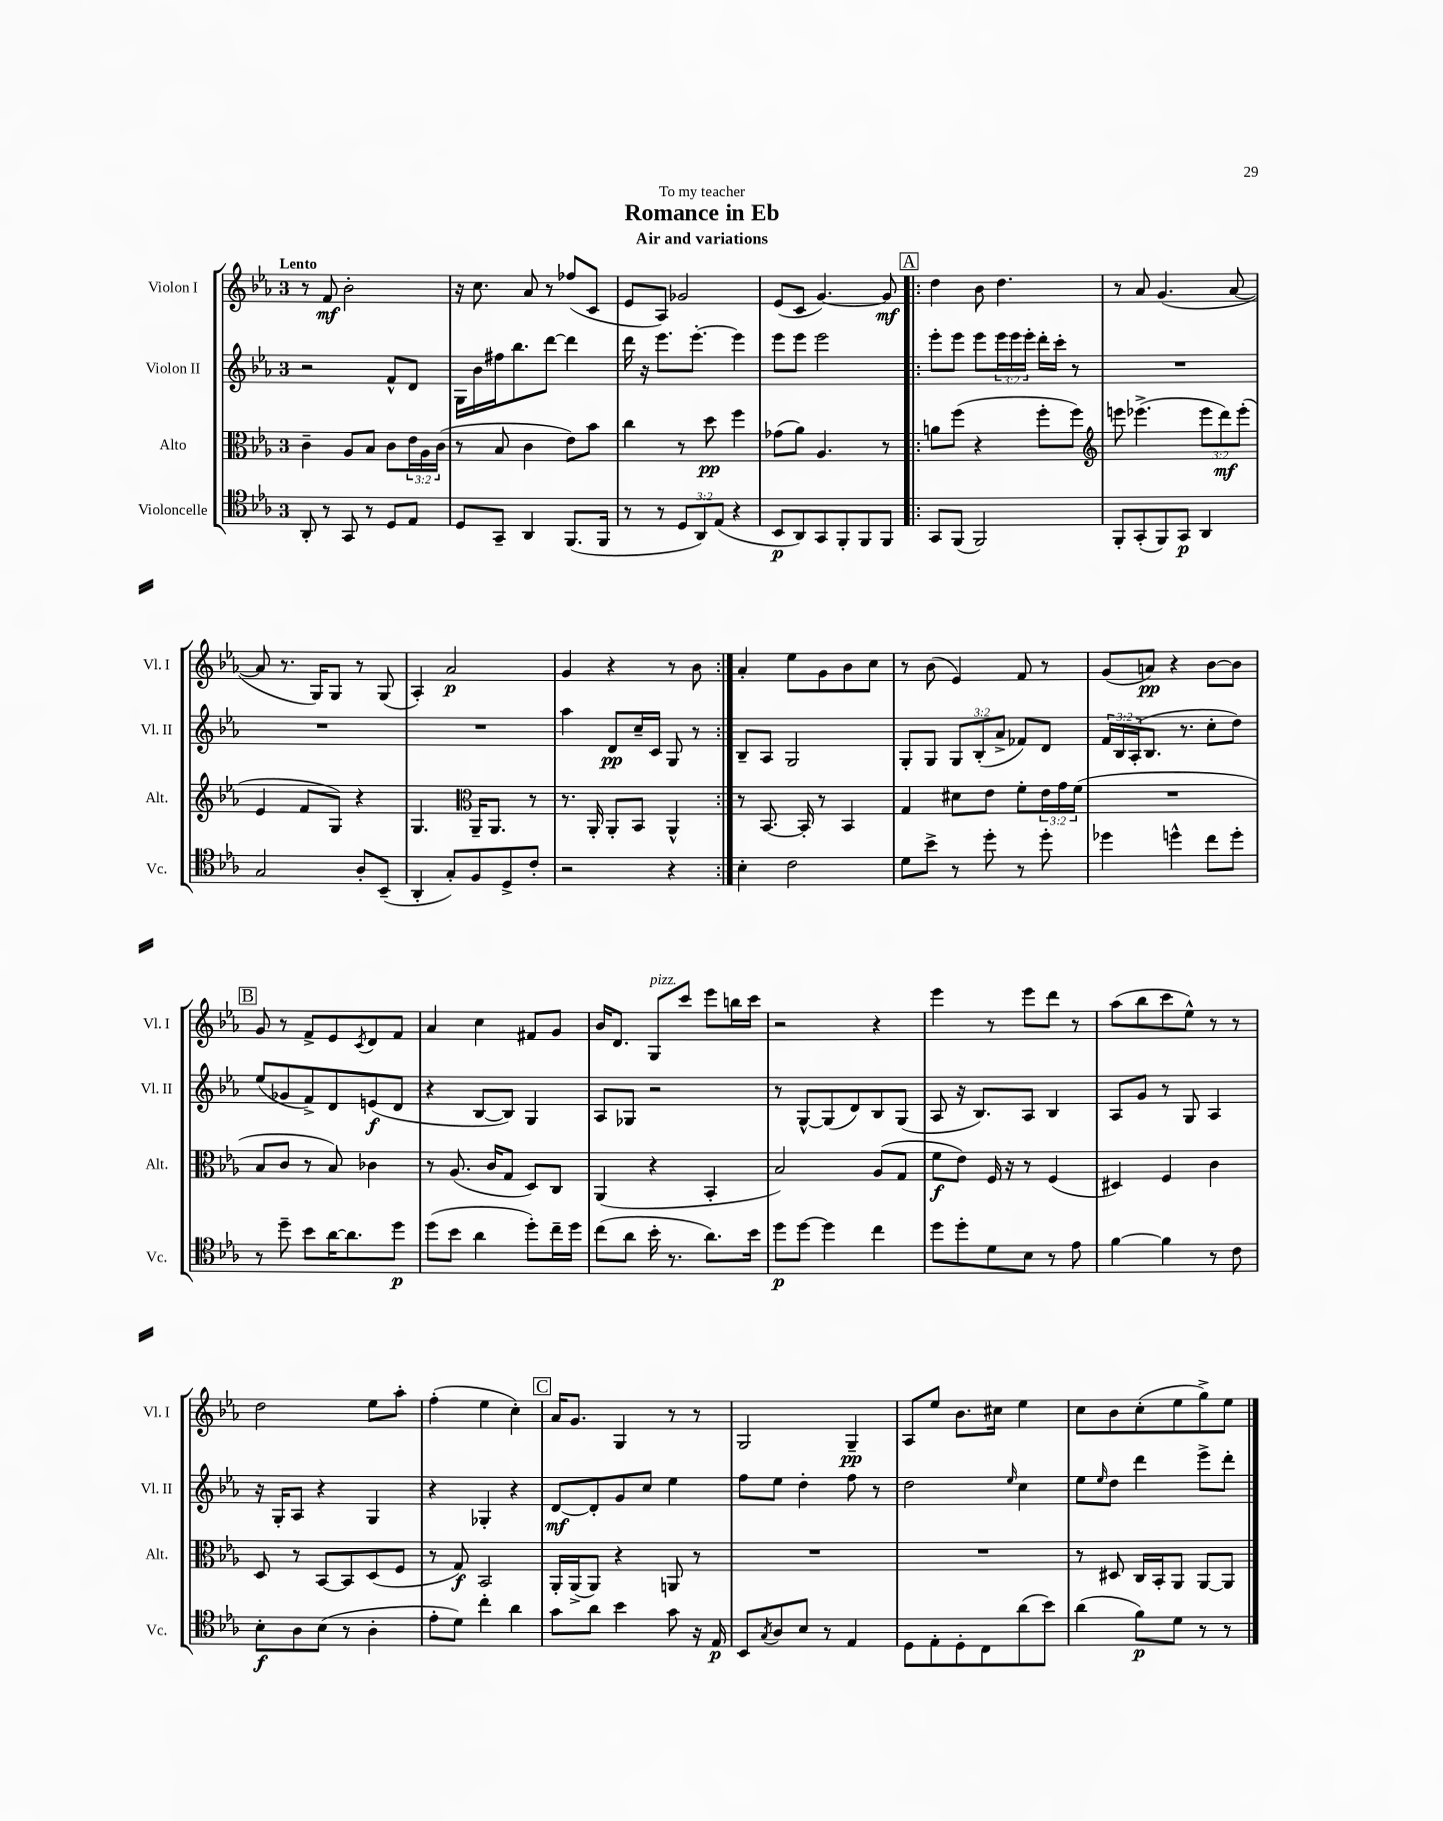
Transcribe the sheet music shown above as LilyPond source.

\header { title = "Romance in Eb" subtitle = "Air and variations" dedication = "To my teacher" }
<<
\new StaffGroup <<
\new Staff = "s0" \with { instrumentName = "Violon I" shortInstrumentName = "Vl. I" } {
    \clef treble \key ees \major \once \override Staff.TimeSignature.style = #'single-digit \time 3/4 \tempo "Lento"
    r8 f'8\mf bes'2-. |
    r16 c''8. aes'8 r8 fes''8( c'8 |
    ees'8 aes8) ges'2 |
    ees'8( c'8 g'4.~) g'8\mf |
    \repeat volta 2 { \mark \markup { \box "A" } d''4 bes'8 d''4. |
    r8 aes'8 g'4.( aes'8~ |
    aes'8 r8. g16) g8 r8 g8( |
    aes4-.) aes'2\p |
    g'4 r4 r8 bes'8 | }
    aes'4-. ees''8 g'8 bes'8 c''8 |
    r8 bes'8( ees'4) f'8 r8 |
    g'8( a'8\pp) r4 bes'8~ bes'8 |
    \mark \markup { \box "B" } g'8 r8 f'8-> ees'8 \acciaccatura { c'8 } d'8 f'8 |
    aes'4 c''4 fis'8 g'8 |
    bes'16 d'8. g8^\markup { \italic "pizz." } c'''8 ees'''8 b''16 c'''16 |
    r2 r4 |
    ees'''4 r8 ees'''8 d'''8 r8 |
    aes''8( bes''8 c'''8 ees''8-^) r8 r8 |
    d''2 ees''8 aes''8-. |
    f''4-.( ees''4 c''4-.) |
    \mark \markup { \box "C" } aes'16 g'8. g4 r8 r8 |
    g2 g4--\pp |
    aes8 ees''8 bes'8. cis''16 ees''4 |
    c''8 bes'8 c''8-.( ees''8 g''8->) ees''8 \bar "|." |
}
\new Staff = "s1" \with { instrumentName = "Violon II" shortInstrumentName = "Vl. II" } {
    \clef treble \key ees \major \once \override Staff.TimeSignature.style = #'single-digit \time 3/4 \override Staff.TupletNumber.text = #tuplet-number::calc-fraction-text
    r2 f'8-^ d'8 |
    g16 bes'16 fis''16 bes''8. d'''8~ d'''4 |
    d'''16 r16 ees'''8. ees'''8.~-. ees'''4 |
    ees'''8 ees'''8 ees'''2 |
    \repeat volta 2 { \mark \markup { \box "A" } ees'''8-. ees'''8 ees'''8 \tuplet 3/2 { ees'''16 ees'''16 ees'''16-. } d'''16-. c'''16-. r8 |
    R2. |
    R2. |
    R2. |
    aes''4 d'8\pp c''16-- c'16 g8 r8 | }
    bes8-- aes8 g2 |
    g8-. g8 \tuplet 3/2 { g8 bes8-.( aes'8-> } fes'8) d'8 |
    \tuplet 3/2 { f'16 bes16 aes16-.( } bes8. r8. c''8-. d''8) |
    \mark \markup { \box "B" } ees''8( ges'8 f'8->) d'8 e'8\f( d'8 |
    r4 bes8~ bes8) g4 |
    aes8 ges8 r2 |
    r8 g8~-^ g8( d'8) bes8 g8( |
    aes8 r16 bes8.) aes8 bes4 |
    aes8 g'8 r8 g8 aes4 |
    r16 g16-. aes8 r4 g4 |
    r4 ges4-. r4 |
    \mark \markup { \box "C" } d'8~\mf d'8-. g'8 c''8 ees''4 |
    f''8 ees''8 d''4-. f''8 r8 |
    d''2 \grace { ees''16 } c''4 |
    ees''8 \grace { ees''16 } d''8 d'''4 ees'''8-> d'''8-. \bar "|." |
}
\new Staff = "s2" \with { instrumentName = "Alto" shortInstrumentName = "Alt." } {
    \clef alto \key ees \major \once \override Staff.TimeSignature.style = #'single-digit \time 3/4 \override Staff.TupletNumber.text = #tuplet-number::calc-fraction-text
    c'4-- aes8 bes8 c'8 \tuplet 3/2 { ees'16 aes16 c'16( } |
    r8 bes8 c'4 ees'8) bes'8 |
    c''4 r8 d''8\pp f''4 |
    ges'8( aes'8) aes4. r8 |
    \repeat volta 2 { \mark \markup { \box "A" } a'8 f''8( r4 f''8-. f''8) |
    \clef treble e'''8 ees'''4.->( \tuplet 3/2 { ees'''8 d'''8\mf) ees'''8-.( } |
    ees'4 f'8 g8) r4 |
    g4. \clef alto aes,16-- aes,8. r8 |
    r8. aes,16-. aes,8-. bes,8 aes,4-^ | }
    r8 bes,8.~ bes,16-. r8 bes,4 |
    g4 dis'8 ees'8 f'8-. \tuplet 3/2 { ees'16 g'16 f'16( } |
    R2. |
    \mark \markup { \box "B" } bes8 c'8 r8 bes8) ces'4 |
    r8 aes8.( c'16 g8 d8) c8 |
    aes,4( r4 bes,4-. |
    bes2) aes8( g8 |
    f'8\f ees'8) f16 r16 r8 f4( |
    dis4) f4 c'4 |
    d8 r8 bes,8~ bes,8 d8( f8 |
    r8 g8\f) bes,2 |
    \mark \markup { \box "C" } aes,16-. aes,16->( aes,8) r4 a,8 r8 |
    R2. |
    R2. |
    r8 dis8 c16 bes,16-. aes,8 aes,8~ aes,8 \bar "|." |
}
\new Staff = "s3" \with { instrumentName = "Violoncelle" shortInstrumentName = "Vc." } {
    \clef tenor \key ees \major \once \override Staff.TimeSignature.style = #'single-digit \time 3/4 \override Staff.TupletNumber.text = #tuplet-number::calc-fraction-text
    aes,8-. r8 g,8 r8 d8 ees8 |
    d8 g,8-- aes,4 f,8.( f,16 |
    r8 r8 \tuplet 3/2 { d8 aes,8) ees8( } r4 |
    bes,8\p aes,8) g,8 f,8-. f,8 f,8 |
    \repeat volta 2 { \mark \markup { \box "A" } g,8 f,8( f,2) |
    f,8-. g,8-.( f,8) g,8\p aes,4 |
    g2 aes8-. bes,8--( |
    aes,4-. g8-.) f8 d8-> c'8-. |
    r2 r4 | }
    bes4-. c'2 |
    d'8 bes'8-> r8 d''8-. r8 d''8-. |
    des''4 d''4-^ c''8 d''8-. |
    \mark \markup { \box "B" } r8 d''8-- bes'8 aes'16~ aes'8. d''8\p |
    d''8( bes'8 aes'4 d''8-.) c''16-- d''16 |
    c''8( aes'8 bes'16-. r8. aes'8.) bes'16 |
    d''8\p d''8~ d''4 c''4 |
    d''8 d''8-. d'8 bes8 r8 ees'8 |
    f'4~ f'4 r8 c'8 |
    bes8-.\f aes8 bes8( r8 aes4-. |
    ees'8-. d'8) c''4-. aes'4 |
    \mark \markup { \box "C" } g'8 aes'8 bes'4 g'8 r16 ees16\p |
    bes,8 \acciaccatura { g8 } aes8 bes8 r8 ees4 |
    d8 ees8-. d8-. c8 aes'8( bes'8) |
    aes'4( f'8\p) d'8 r8 r8 \bar "|." |
}
>>
>>
\layout { \context { \Score \remove "Bar_number_engraver" } }
